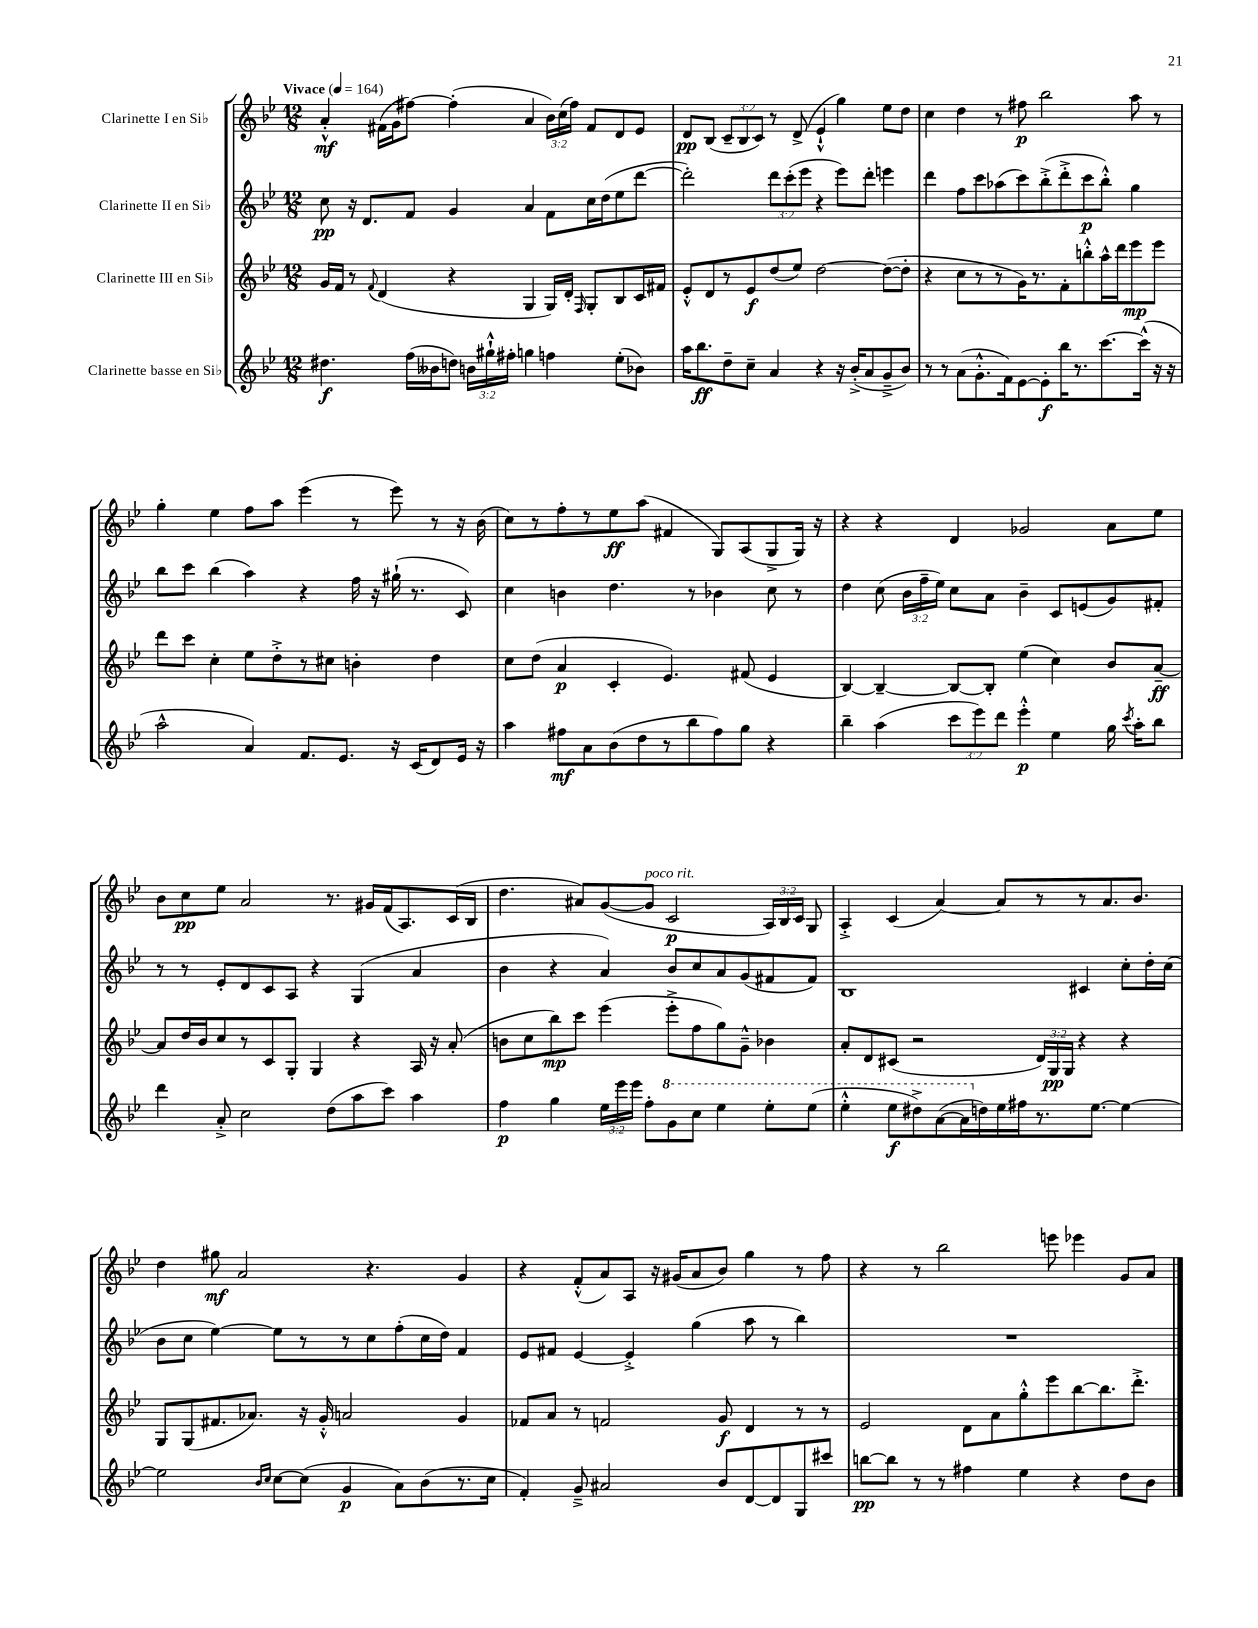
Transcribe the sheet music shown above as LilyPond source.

<<
\new StaffGroup <<
\new Staff = "s0" \with { instrumentName = "Clarinette I en Sib" } {
    \clef treble \key bes \major \numericTimeSignature \time 12/8 \override Staff.TupletNumber.text = #tuplet-number::calc-fraction-text \tempo "Vivace" 4 = 164
    \autoBeamOff a'4-.-^\mf fis'16[( g'16 fis''8]~) fis''4-.( a'4 \tuplet 3/2 { bes'16[) c''16( fis''16]) } fis'8[ d'8 ees'8] |
    d'8[\pp bes8]( \tuplet 3/2 { c'8[-- bes8 c'8]) } r8 d'8->( ees'4-!-^ g''4) ees''8[ d''8] |
    c''4 d''4 r8 fis''8\p bes''2 a''8 r8 |
    g''4-. ees''4 f''8[ a''8] ees'''4( r8 ees'''8) r8 r16 bes'16( |
    c''8[) r8 f''8-. r8 ees''8\ff a''8]( fis'4 g8[) a8( g8-> g16]) r16 |
    r4 r4 d'4 ges'2 a'8[ ees''8] |
    bes'8[ c''8\pp ees''8] a'2 r8. gis'16[ f'16( a8.) c'16( bes16] |
    d''4. ais'8[) g'8~( g'8]^\markup { \italic "poco rit." } c'2\p \tuplet 3/2 { a16[) bes16 c'16] } g8 |
    a4-.-> c'4( a'4~) a'8[ r8 r8 a'8. bes'8.] |
    d''4 gis''8\mf a'2 r4. g'4 |
    r4 f'8[-.-^( a'8) a8] r16 gis'16[( a'8 bes'8]) g''4 r8 f''8 |
    r4 r8 bes''2 e'''8 ees'''4 g'8[ a'8] \bar "|." |
}
\new Staff = "s1" \with { instrumentName = "Clarinette II en Sib" } {
    \clef treble \key bes \major \numericTimeSignature \time 12/8 \override Staff.TupletNumber.text = #tuplet-number::calc-fraction-text
    \autoBeamOff c''8\pp r16 d'8.[ f'8] g'4 a'4 f'8[ c''16 d''16( ees''8 d'''8]~ |
    d'''2-.) \tuplet 3/2 { d'''8[ c'''8-.( ees'''8] } r4 ees'''8[) d'''8]-. e'''4 |
    d'''4 f''8[ c'''8 aes''8( c'''8) bes''8-.->( d'''8-.-> c'''8\p bes''8]-.-^) g''4 |
    bes''8[ c'''8] bes''4( a''4) r4 f''16 r16 gis''16-!( r8. c'8) |
    c''4 b'4 d''4. r8 bes'4 c''8 r8 |
    d''4 c''8( \tuplet 3/2 { bes'16[ f''16-- ees''16]) } c''8[ a'8] bes'4-- c'8[ e'8( g'8) fis'8]-. |
    r8 r8 ees'8[-. d'8 c'8 a8] r4 g4( a'4 |
    bes'4 r4 a'4) bes'8[ c''8 a'8 g'8( fis'8 fis'8]) |
    bes1 cis'4 c''8[-. d''16-. c''16]( |
    bes'8[ c''8] ees''4~) ees''8[ r8 r8 c''8 f''8-.( c''16 d''16]) f'4 |
    ees'8[ fis'8] ees'4~ ees'4-.-> g''4( a''8 r8 bes''4) |
    R1. \bar "|." |
}
\new Staff = "s2" \with { instrumentName = "Clarinette III en Sib" } {
    \clef treble \key bes \major \numericTimeSignature \time 12/8 \override Staff.TupletNumber.text = #tuplet-number::calc-fraction-text
    \autoBeamOff g'16[ f'16] r8 \appoggiatura { f'8 } d'4( r4 g4 g16[) d'16]-. \grace { f16 } g8[-. bes8 c'16 fis'16] |
    ees'8[-.-^ d'8 r8 ees'8\f d''8( ees''8]) d''2~ d''8[~( d''8]-. |
    r4 c''8[ r8 r8 g'16) r8. f'8-. b''8-.-^ a''16-^ d'''16 ees'''8\mp ees'''8] |
    d'''8[ c'''8] c''4-. ees''8[ d''8-.-> r8 cis''8] b'4-. d''4 |
    c''8[ d''8]( a'4\p c'4-. ees'4.) fis'8( ees'4 |
    bes4~) bes4~-- bes8[~ bes8]-. ees''4( c''4) bes'8[ a'8]~--\ff |
    a'8[ d''16 bes'16 c''8 r8 c'8 g8]-. g4 r4 a16 r16 a'8-.( |
    b'8[ c''8 bes''8\mp) c'''8] ees'''4( ees'''8[-.-> f''8 g''8) g'8]---^ bes'4 |
    a'8[-. d'8 cis'8]( r2 \tuplet 3/2 { d'16[) g16\pp g16] } r4 r4 |
    g8[ g8( fis'8. aes'8.]) r16 g'16-.-^ a'2 g'4 |
    fes'8[ a'8] r8 f'2 g'8\f d'4 r8 r8 |
    ees'2 d'8[ a'8 g''8-.-^ ees'''8 bes''8~ bes''8. d'''8.]-.-> \bar "|." |
}
\new Staff = "s3" \with { instrumentName = "Clarinette basse en Sib" } {
    \clef treble \key bes \major \numericTimeSignature \time 12/8 \override Staff.TupletNumber.text = #tuplet-number::calc-fraction-text
    \autoBeamOff dis''4.\f f''16[( beses'16 d''8]) \tuplet 3/2 { b'16[ gis''16-!-^ fis''16]-. } g''4 f''4 ees''8[-.( bes'8]) |
    a''16[ bes''8.\ff d''8-- c''8]-- a'4 r4 r16 bes'16[-.->( a'8 g'8---> bes'8]) |
    r8 r8 a'8[( g'8.-.-^ f'16) ees'8~ ees'8-.\f bes''16 r8. c'''8.~ c'''16]-^( r16 r16 |
    a''2-^ a'4) f'8.[ ees'8.] r16 c'16[( d'8) ees'16] r16 |
    a''4 fis''8[\mf a'8 bes'8( d''8 r8 bes''8 fis''8) g''8] r4 |
    bes''4-- a''4( \tuplet 3/2 { c'''8[ ees'''8) d'''8] } ees'''4-.-^\p ees''4 g''16 \acciaccatura { c'''8 } a''16[-. bes''8] |
    d'''4 a'8-.-> c''2 d''8[( a''8 c'''8]) a''4 |
    f''4\p g''4 \tuplet 3/2 { ees''16[ ees'''16 ees'''16] } f''8[-. \ottava #1 g''8 c'''8] ees'''4 ees'''8[-. ees'''8]( |
    ees'''4-.-^ ees'''8[\f dis'''8->) a''8~( a''16 \ottava #0 d''!16) ees''16 fis''16 r8. ees''8.]~ ees''4~ |
    ees''2 \grace { bes'16[ c''16] } c''8[~ c''8]( g'4\p a'8[) bes'8( r8. c''16] |
    f'4-.) g'8---> ais'2 bes'8[ d'8~ d'8 g8 cis'''8] |
    b''8[~\pp b''8] r8 r8 fis''4 ees''4 r4 d''8[ bes'8] \bar "|." |
}
>>
>>
\layout { \context { \Score \remove "Bar_number_engraver" } }
